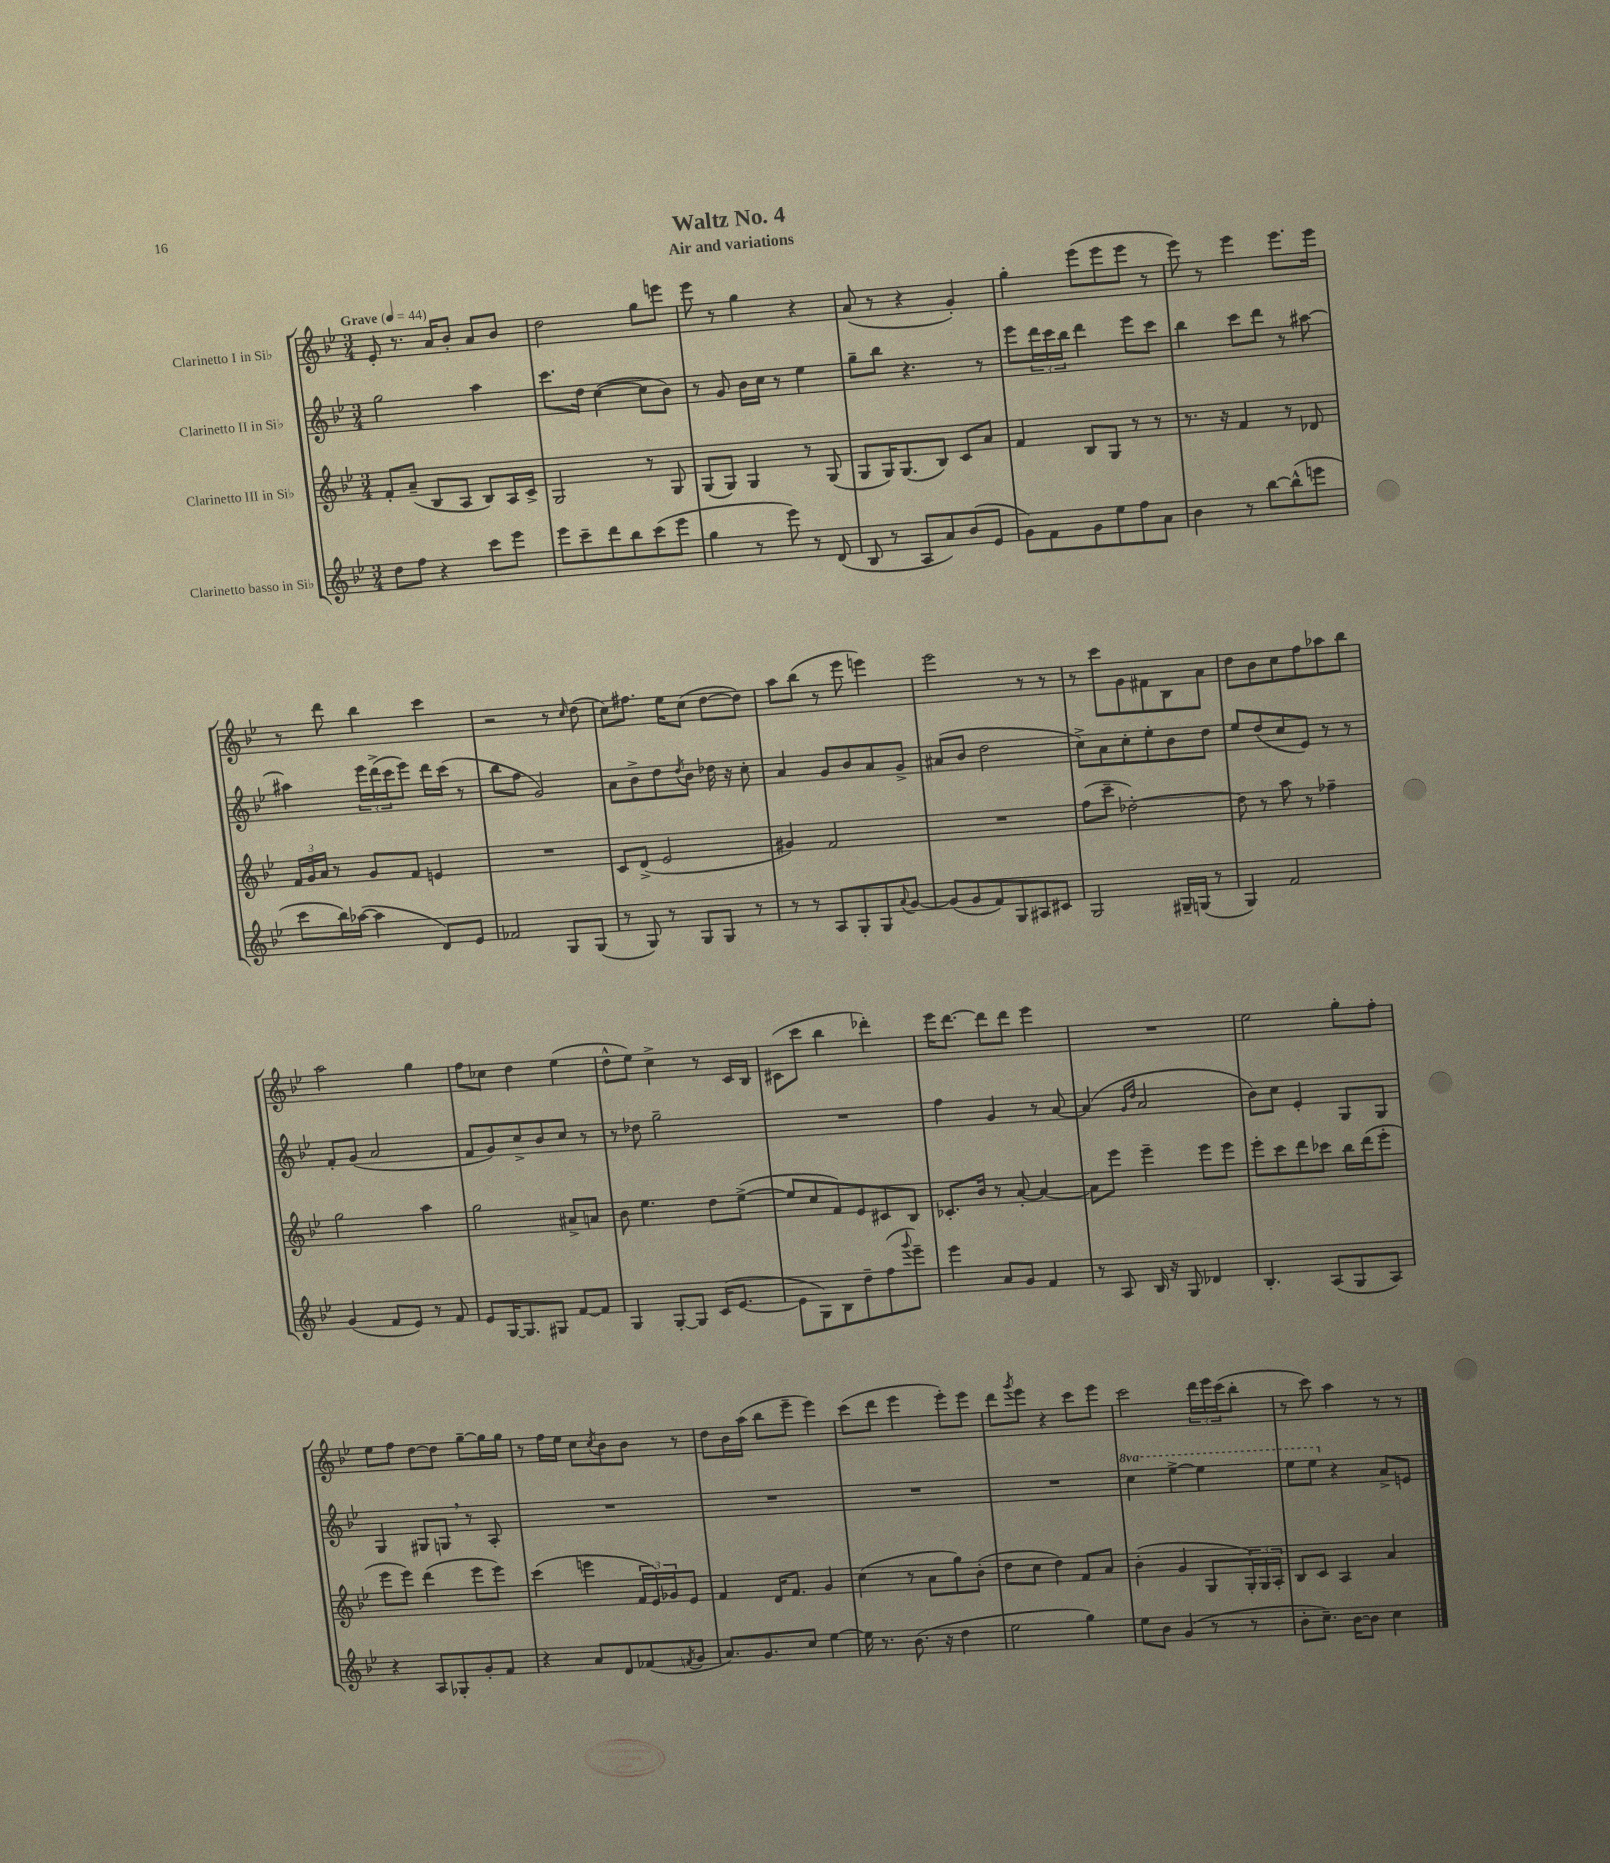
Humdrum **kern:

**kern	**kern	**kern	**kern
*staff4	*staff3	*staff2	*staff1
*clefG2	*clefG2	*clefG2	*clefG2
*k[b-e-]	*k[b-e-]	*k[b-e-]	*k[b-e-]
*M3/4	*M3/4	*M3/4	*M3/4
*MM44	*MM44	*MM44	*MM44
8dd	8f'	2gg	8e-'
8ff	(8a~	.	8.r
4r	8B-	.	.
.	.	.	16a
.	8A	.	8b-'
8ccc	8B-)	4aa	8a
8eee-	16A	.	8b-
.	16c^	.	.
=	=	=	=
8eee-	2G	8.ccc	2dd
8ccc~	.	.	.
.	.	16dd	.
8ddd	.	([4cc	.
8bb-	.	.	.
(8ccc	8r	8cc]	8gg
8eee-	8G	8b-)	8eee
=	=	=	=
4gg	(8G	8r	8eee-
.	8G)	8g	8r
8r	4G	16b-	4gg
.	.	16cc	.
8eee-)	.	8r	.
8r	8r	4ee-	4r
(8d	(8G	.	.
=	=	=	=
8B-	8G	8gg~	(8a
8r	16G)	8bb-	8r
.	(8.G	.	.
8A	.	4.r	4r
8a)	8B-)	.	.
(8b-	8c	.	4g')
8e-	8a	8r	.
=	=	=	=
8g)	4f	8eee-	4gg'
8f	.	24ddd	.
.	.	24ccc	.
.	.	24bb-	.
8g	8B-	4ddd	(8eee-
8ee-	8G	.	8eee-
8ff	8r	8eee-	8eee-
8a	8r	8ccc	8r
=	=	=	=
4b-	8.r	4bb-	8eee-)
.	.	.	8r
.	16r	.	.
8r	4f	8ccc	4eee-
[8bb-	.	8ddd	.
(8bb-^^]	8r	8r	8.eee-
8eee	8d-	[8aa#	.
.	.	.	16eee-
=	=	=	=
8ccc	24f	4aa#]	8r
.	24g	.	.
.	24a	.	.
16bb-)	8r	.	8ddd
([16aa-	.	.	.
4aa-]	8g	24eee-	4bb-
.	.	(24ddd^	.
.	.	24ccc	.
.	8f	8eee-)	.
8d)	4e	16ddd	4ccc
.	.	(16ccc	.
8e-	.	8r	.
=	=	=	=
2f-	2.r	8bb-	2r
.	.	8ff	.
.	.	2g)	.
8G	.	.	8r
.	.	.	16qqcc
(8G	.	.	(8dd
=	=	=	=
8r	8c	8a	8cc)
8G)	(8d^	8b-^	8.ff#
8r	2e-	8dd	.
.	.	.	16ee-
.	.	8qdd	.
8G	.	8b-	(8cc
8G	.	16dd-	[8dd
.	.	16r	.
8r	.	8cc'	8dd])
=	=	=	=
8r	4g#)	4a	8aa
8r	.	.	(8bb-
8A	2f	8g	8r
8G'	.	8b-	8eee-
8G	.	8a	4eee)
8qqa	.	.	.
[8g	.	8g^	.
=	=	=	=
(8g]	2.r	(8a#	2eee-
8g	.	8b-	.
8f)	.	2dd	.
8G	.	.	.
8A#	.	.	8r
8c#	.	.	8r
=	=	=	=
2G	(8ff	8cc^)	8r
.	8ccc~	8a	8ccc
.	[2dd-')	8cc'	8g
.	.	8ee-'	8f#
16G#~	.	8b-	8B-
(16G	.	.	.
8r	.	8dd	8a
=	=	=	=
4G)	8dd-]	8ee-	8dd
.	8r	(8dd	8b-
2f	8aa	8cc	8cc
.	8r	8e-)	8ff
.	4ff-~	8r	8aa-
.	.	8r	8bb-
=	=	=	=
(4g	2gg	8f'	2aa
.	.	(8g	.
8f	.	2a	.
8e-)	.	.	.
8r	4aa	.	4gg
8f	.	.	.
=	=	=	=
8e-	2gg	8f	8ff
[16G	.	8g)	8cc-
8.G]	.	.	.
.	.	8cc^	4dd
8G#	.	8b-	.
[8f	8a#^	8cc	(4ee-
8f]	8a	8r	.
=	=	=	=
4G	8b-	8r	8dd^^
.	4.ee-	8dd-	8ee-)
[8G'	.	2gg~	4cc^
8G]	.	.	.
(16c	8dd	.	8r
[8.e-	.	.	.
.	([8ee-^	.	16c
.	.	.	16B-
=	=	=	=
8e-]	8ee-]	2.r	(8c#
8G)	8cc	.	8ccc
8B-	8f)	.	4bb-
8dd~	8e-	.	.
(8ff	8c#	.	4ddd-')
8qqggg	.	.	.
8eee-~)	8B-	.	.
=	=	=	=
4eee-	8.c-'	4ff	16eee-
.	.	.	[8.ddd
.	16b-	.	.
8a	8r	4g	8ddd]
8g	[8a'	.	8ddd
4f	4a_	8r	4eee-
.	.	[8a	.
=	=	=	=
8r	8a]	(4a]	2.r
8A	8eee-	.	.
.	.	16qqg	.
.	.	16qqdd	.
16B-	4eee-~	2a	.
16r	.	.	.
8G	.	.	.
4d-	8eee-	.	.
.	8eee-	.	.
=	=	=	=
4.B-'	8eee-'	8b-)	2ee-
.	8ccc	8cc	.
.	8ddd	4e-'	.
(8A	8ccc-	.	.
8G	16bb-	8G	8gg'
.	(16ddd	.	.
8A)	8eee-'	8G	8ff'
=	=	=	=
4r	8eee-	4G	8ee-
.	8eee-)	.	8ff
8A	(4ddd	8G#	[8dd
8G-'	.	8G	8dd]
8g'	8eee-	8r	[8gg~
8f	8eee-)	8A'	16gg]
.	.	.	16gg
=	=	=	=
4r	(4ccc	2.r	8r
.	.	.	16ff
.	.	.	16ee-
8a	4eee	.	8cc
.	.	.	8qcc
8d	.	.	8b-
(8f-	24f	.	8b-
.	24e-)	.	.
.	24g-	.	.
8qf	.	.	.
8g	8e-	.	8r
=	=	=	=
8.a)	4f	2.r	8dd
.	.	.	16b-
8.g	.	.	(16aa
.	16d	.	8bb-
.	8.f	.	.
8cc	.	.	8eee-~
[4ee-	4g	.	4eee-)
=	=	=	=
16ee-]	(4cc	2.r	(8ccc
8.r	.	.	.
.	.	.	8ddd
(8.b-	8r	.	4eee-
.	8a	.	.
16r	.	.	.
4dd	8gg)	.	8eee-')
.	(8b-'	.	8eee-
=	=	=	=
2ee-	8dd	2.r	8ddd
.	.	.	8qggg
.	8cc	.	8eee-
.	4dd)	.	4r
4gg)	8f	.	8ccc
.	8a	.	8eee-
=	=	=	=
8ee-	(4b-'	4ccc	2ccc
8b-	.	.	.
(4g	4g	[4eee-^	.
8r	8G	4eee-]	24ddd
.	.	.	24eee-
.	.	.	(24ccc
8r	24G')	.	8bb-'
.	24G	.	.
.	24A'	.	.
=	=	=	=
8b-'	8B-	8eee-	8r
8.cc~)	8c	8eee-	8ccc)
.	4A	4r	4aa
[16b-	.	.	.
8b-]	.	.	.
4cc	4a	8a^	8r
.	.	8e	8r
==	==	==	==
*-	*-	*-	*-
